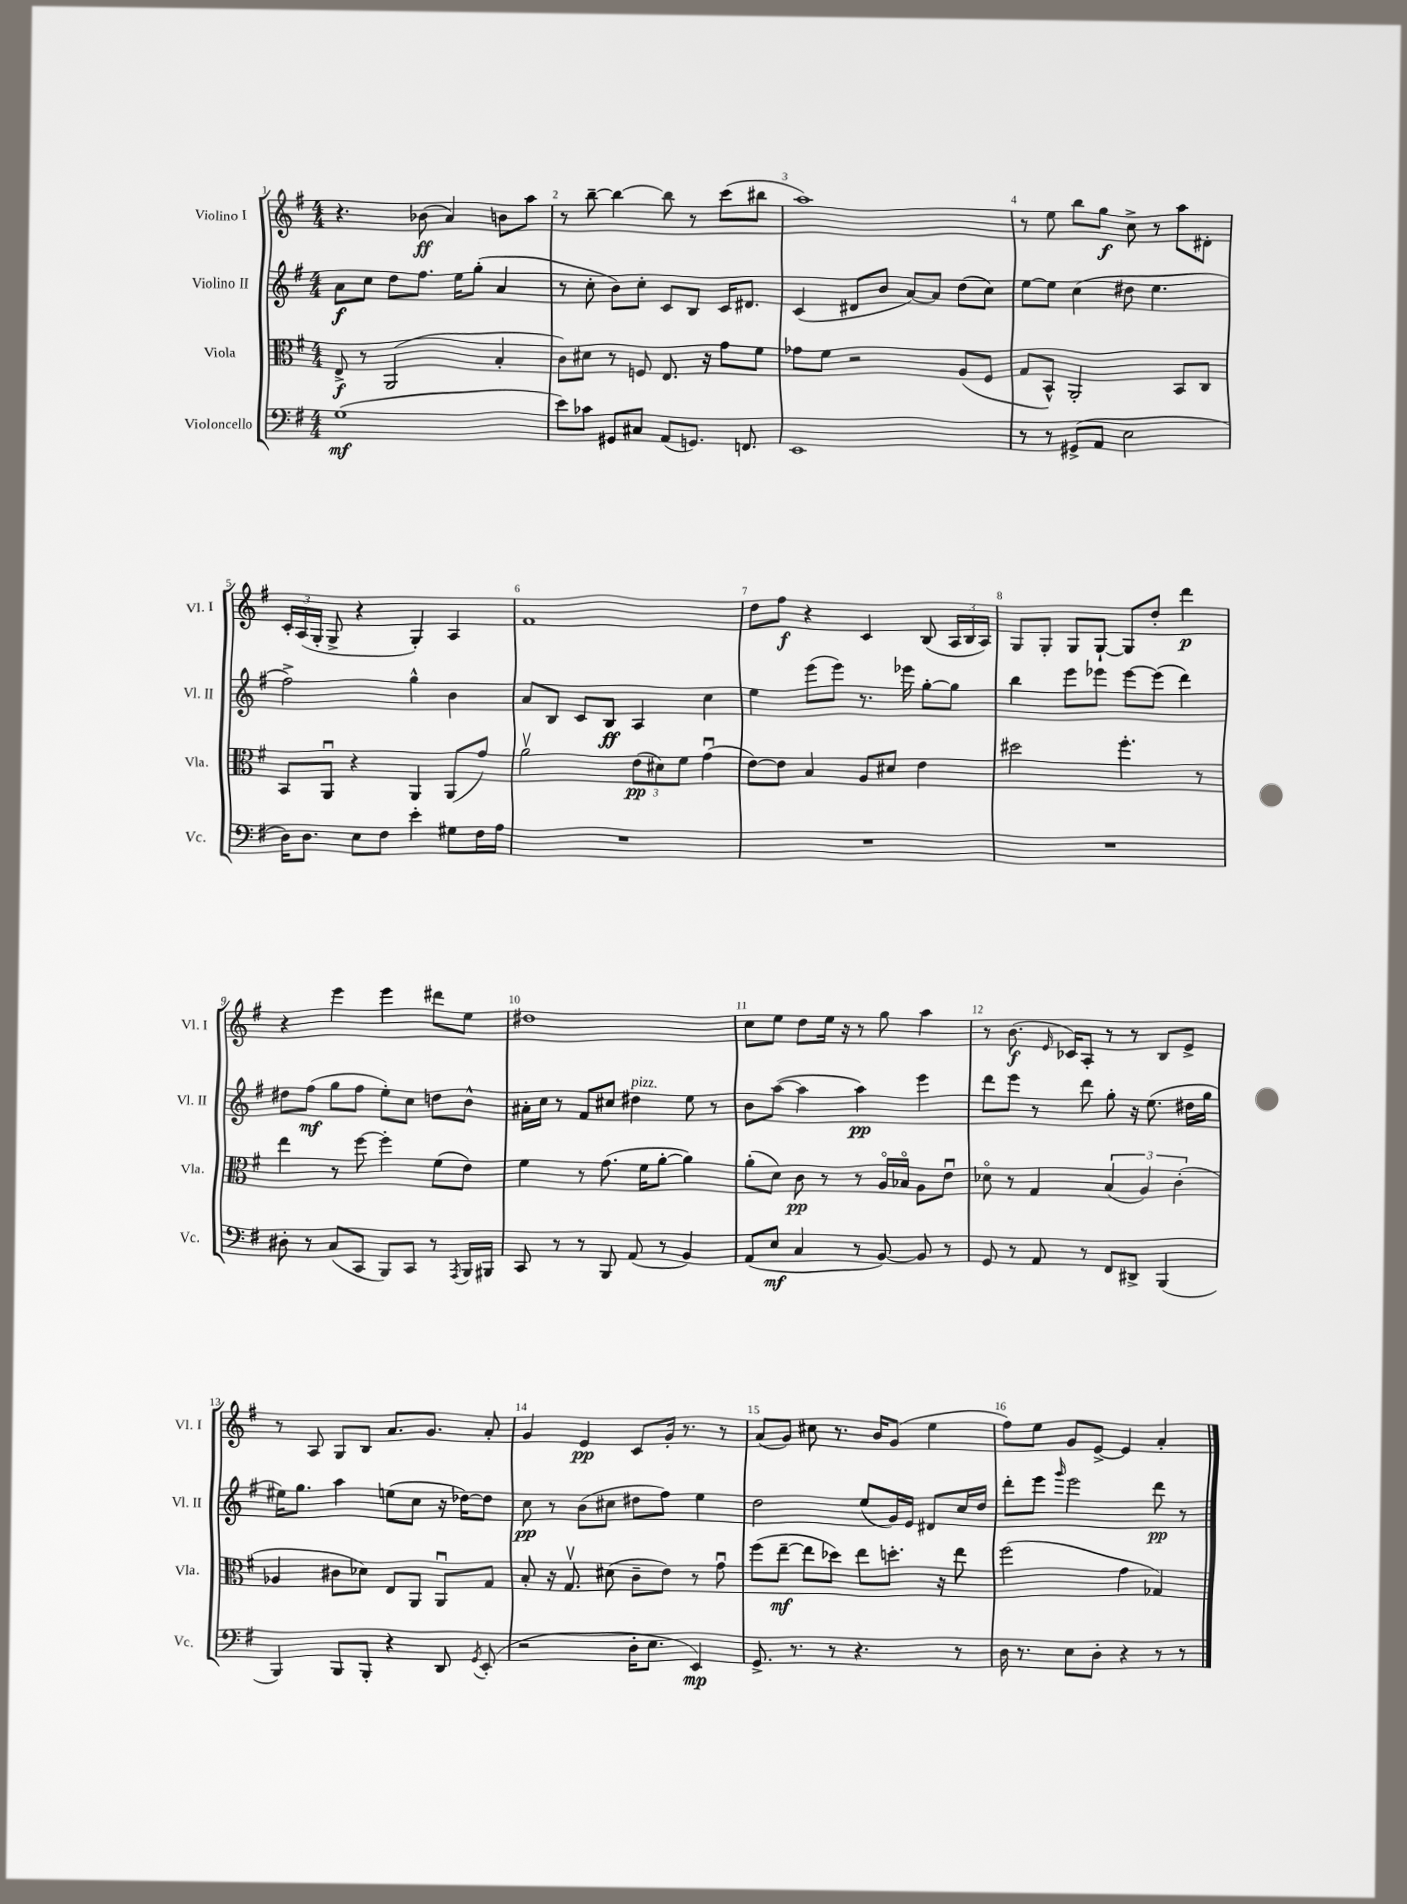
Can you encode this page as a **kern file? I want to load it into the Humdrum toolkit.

**kern	**kern	**kern	**kern
*staff4	*staff3	*staff2	*staff1
*clefF4	*clefC3	*clefG2	*clefG2
*k[f#]	*k[f#]	*k[f#]	*k[f#]
*M4/4	*M4/4	*M4/4	*M4/4
(1G	8E^	8a	4.r
.	8r	8cc	.
.	(2AA	8dd	.
.	.	8.ff#	(8b-
.	.	.	4a)
.	.	16ee	.
.	.	(8gg'	.
.	4B'	4a	8b
.	.	.	8aa
=	=	=	=
8e)	8c)	8r	8r
8c-	8d#	8cc'	[8bb~
8GG#	8r	8b)	4bb_
8C#	8F	8cc'	.
(8AA	8.E	8c	8bb]
8.GG)	.	8B	8r
.	16r	.	.
.	8g	16c	(8ccc
8.FF	.	8.d#	.
.	8f#	.	8bb#
=	=	=	=
1EE	8g-	(4c	1aa)
.	8f#	.	.
.	2r	8d#	.
.	.	8b	.
.	.	[8a)	.
.	.	8a]	.
.	(8A	(8dd	.
.	8F#	8cc)	.
=	=	=	=
8r	8G	[8ee	8r
8r	8BB^^)	8ee]	8ee
(8GG#^	2AA'	(4cc	8bb
8AA	.	.	8gg
2E	.	8dd#	8cc^
.	.	4.ee	8r
.	8BB	.	8aa
.	8C	.	8d#'
=	=	=	=
16D)	8BB	2ff#^)	24c'
.	.	.	(24A
8.D	.	.	.
.	.	.	24G'
.	8AAu	.	8G^
8E	4r	.	4r
8F#	.	.	.
4e'	4AA	4gg^^	4G')
8G#	(8AA	4b	4A
16F#	8g)	.	.
16A	.	.	.
=	=	=	=
1r	2av	8a	1f#
.	.	8B	.
.	.	8c	.
.	.	8B	.
.	(12e	4A	.
.	12d#)	.	.
.	12f#	.	.
.	(4gu	4cc	.
=	=	=	=
1r	[8e)	4ee	8dd
.	8e]	.	8ff#
.	4B	(8eee	4r
.	.	8eee)	.
.	8A	8.r	4c
.	8d#	.	.
.	.	16eee-	.
.	4e	[8gg'	(8B
.	.	8gg]	24A
.	.	.	24B
.	.	.	24A)
=	=	=	=
1r	2dd#	4bb	8G
.	.	.	8G'
.	.	8eee	8G
.	.	8eee-	[8G`
.	4.ff#'	[8eee-	8G]
.	.	(8eee-]	8dd'
.	.	4ddd)	4ddd
.	8r	.	.
=	=	=	=
8D#'	4ee	8dd#	4r
8r	.	(8ff#	.
(8C	8r	8gg	4eee
8CC	[8ff#	8ff#	.
8BBB)	4ff#']	8ee')	4eee
8CC	.	8cc	.
8r	(8f#	8dd	8ddd#
8qAAA	.	.	.
16BBB	8e)	8b^^	8ee
16BBB#	.	.	.
=	=	=	=
8CC	4f#	16a#'	1dd#
.	.	16cc	.
8r	.	8r	.
8r	8r	8f#	.
8BBB	(8.g	8cc#	.
(8AA	.	4dd#	.
.	16f#	.	.
8r	[8a'	.	.
4BB)	4a])	8ee	.
.	.	8r	.
=	=	=	=
(8AA	(8a'	8b	8cc
8E	8d)	([8aa	8ee
4C	8c	4aa]	8dd
.	8r	.	16ee
.	.	.	16r
8r	8r	4aa)	8r
[8BB)	16Ao	.	8gg
.	16B-o	.	.
8BB]	8A	4eee	4aa
8r	8eu	.	.
=	=	=	=
8GG	8d-o	8ddd	8r
8r	8r	8eee	(8.b
8AA	4G	8r	.
.	.	.	16qqe
.	.	.	16c-)
8r	.	8ddd	8A'
8FF#	(6B	8gg'	8r
8DD#^	.	16r	8r
.	6A)	.	.
.	.	(8.ee	.
(4BBB	.	.	8B
.	(6c'	.	.
.	.	16dd#	8e^
.	.	16gg	.
=	=	=	=
4BBB)	4A-	16ee#)	8r
.	.	8.gg	.
.	.	.	8A
8BBB	8c#	4aa	8G
8BBB'	8d-)	.	8B
4r	8E	(8ee	8.a
.	8AA	8cc	.
.	.	.	8.g
8DD	8AAu	16r	.
.	.	[16dd-)	.
8qGG	.	.	.
(8EE'	8G	8dd-]	8a'
=	=	=	=
2r	8B'	8cc	4g
.	16r	8r	.
.	8.Gv	.	.
.	.	(8b	4e
.	(8d#	8cc#	.
16D'	8c~	8dd#	8c
8.E	.	.	.
.	8e)	8ff#)	16g'
.	.	.	8.r
4EE)	8r	4ee	.
.	8gu	.	8r
=	=	=	=
8.GG^	(8ff#	2dd	(8a
.	[8ee~	.	8g)
8.r	.	.	.
.	8ee]	.	8cc#
8r	8dd-)	.	8.r
4.r	8ee	(8ee	.
.	.	.	16b
.	8.dd'	16g)	(8g
.	.	16e	.
.	.	8d#	4ee
.	16r	.	.
8r	8ee	16cc	.
.	.	16dd	.
=	=	=	=
16D	(2ff#	8ddd'	8ff#)
8.r	.	.	.
.	.	8eee	8ee
.	.	16qqggg	.
8E	.	2eee	8g
8D'	.	.	[8e^
4r	4g	.	4e]
8r	4G-)	8ddd	4a'
8r	.	8r	.
==	==	==	==
*-	*-	*-	*-
